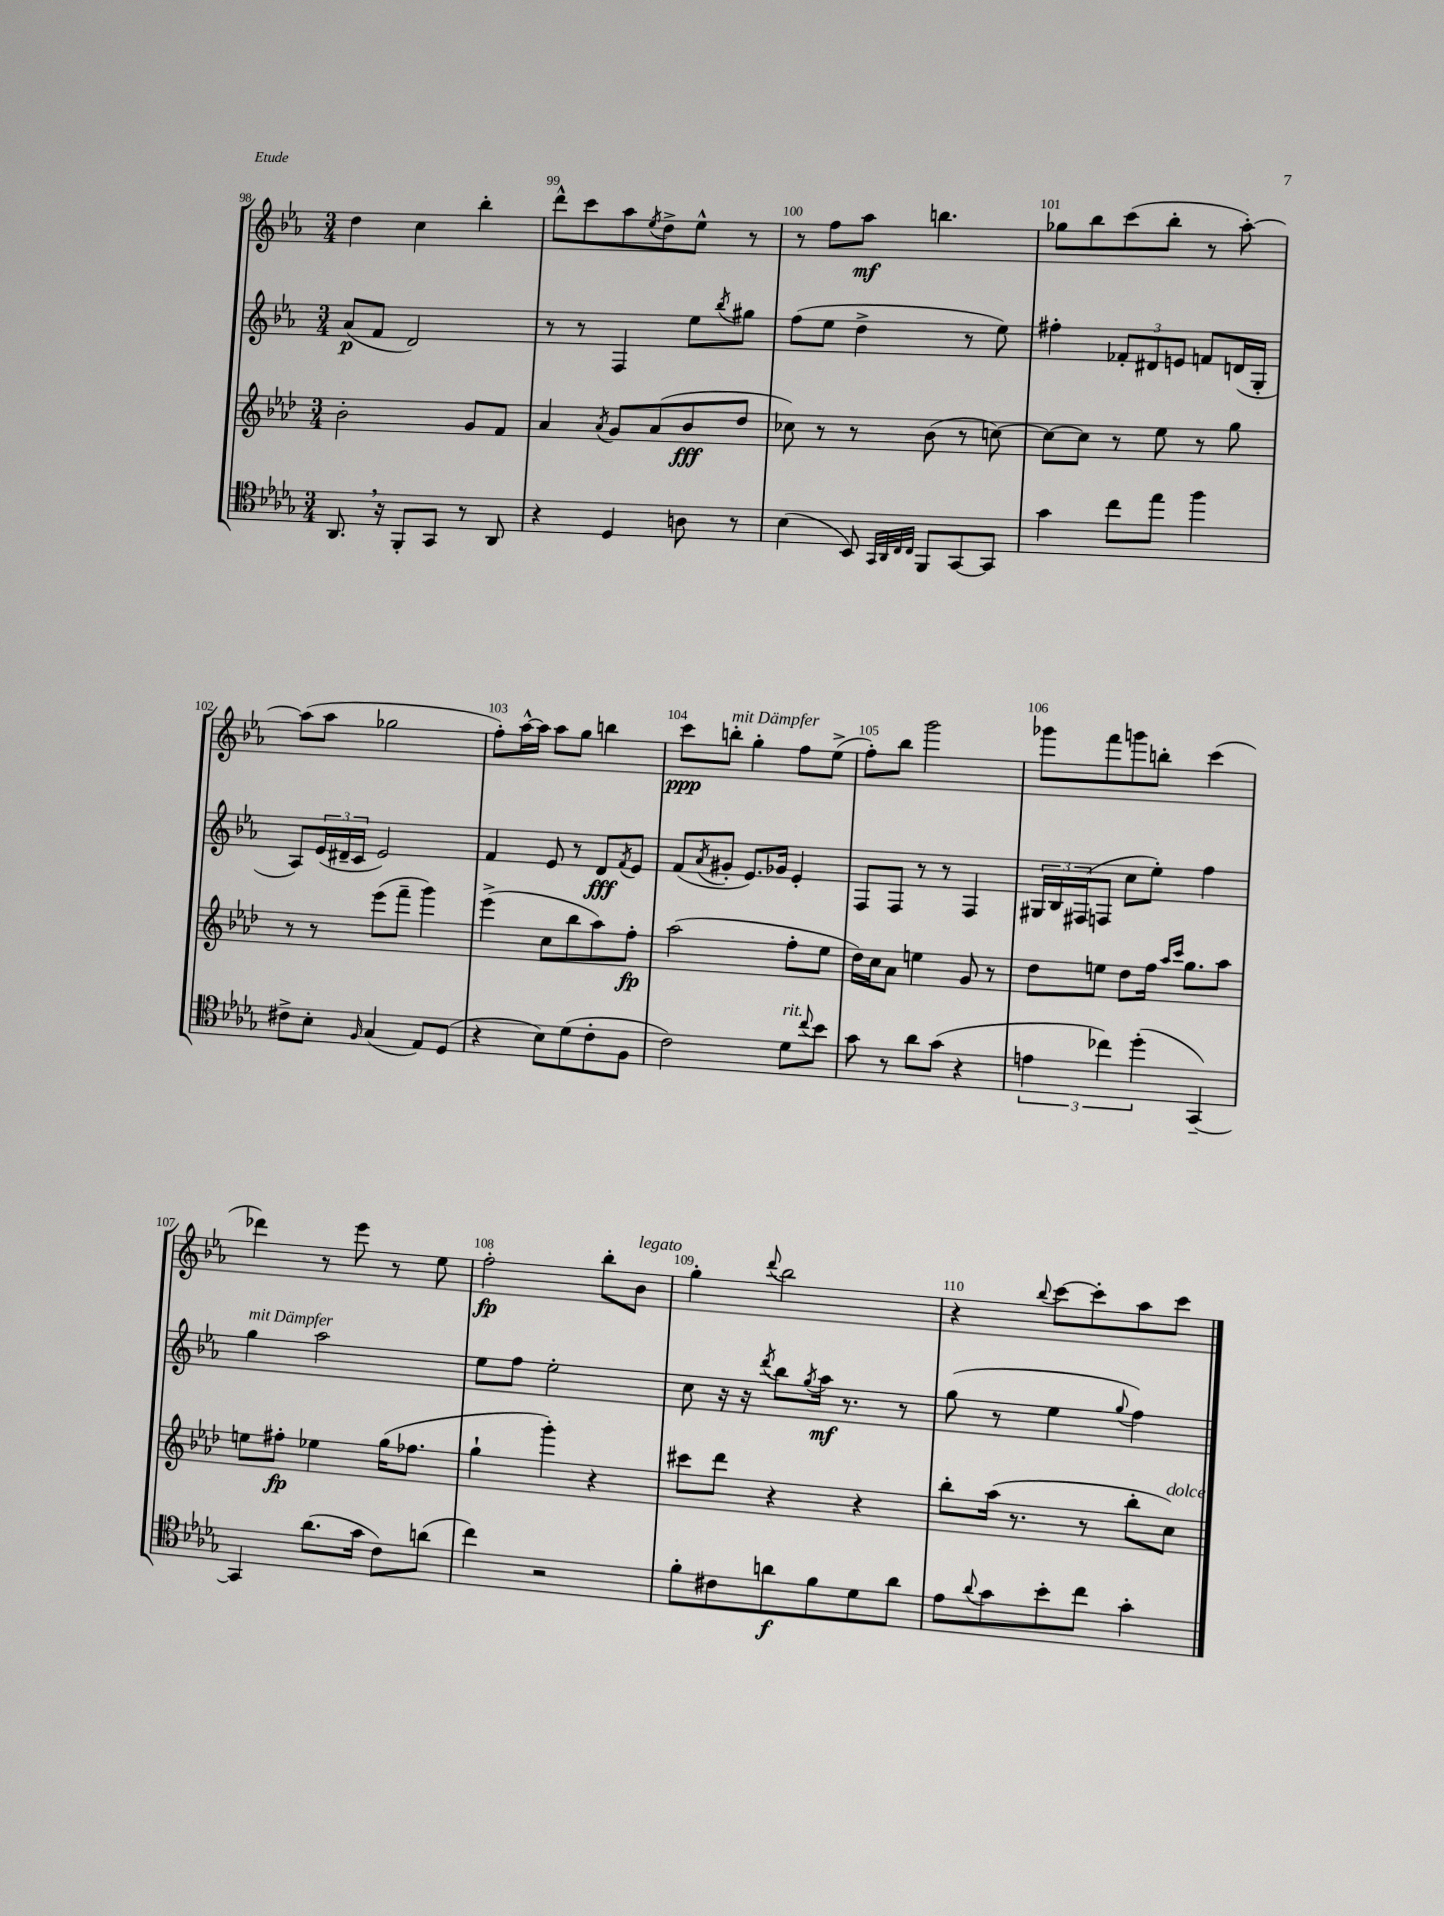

**kern	**kern	**kern	**kern
*staff4	*staff3	*staff2	*staff1
*clefC4	*clefG2	*clefG2	*clefG2
*k[b-e-a-d-g-]	*k[b-e-a-d-]	*k[b-e-a-]	*k[b-e-a-]
*M3/4	*M3/4	*M3/4	*M3/4
8.AA-	2b-'	(8a-	4dd
.	.	8f	.
16r	.	.	.
8FF'	.	2d)	4cc
8GG-	.	.	.
8r	8g	.	4bb-'
8AA-	8f	.	.
=	=	=	=
4r	4a-	8r	8ddd^^
.	.	8r	8ccc
.	8qa-	.	.
4D-	8g	4F	8aa-
.	.	.	8qee-
.	(8a-	.	8dd^
8A	8b-	8ee-	8ee-^^
.	.	8qbb-	.
8r	8dd-	8gg#	8r
=	=	=	=
(4B-	8cc-)	(8ff	8r
.	8r	8ee-	8ff
8BB-)	8r	4dd^	8aa-
32qqGG-	.	.	.
32qqAA-	.	.	.
32qqC	.	.	.
32qqC	.	.	.
8FF	(8b-	.	4.bb
[8GG-	8r	8r	.
8GG-]	[8cc)	8ee-)	.
=	=	=	=
4g-	8cc_	4ff#'	8gg-
.	8cc]	.	8bb-
8cc	8r	12f-'	(8ccc
.	.	12d#	.
8ee-	8ee-	.	8bb-'
.	.	12e	.
4ff	8r	8f	8r
.	8gg	(16d	[8aa-')
.	.	16G'	.
=	=	=	=
8c#^	8r	8A-)	(8aa-]
8B-'	8r	(24e-	8aa-
.	.	24d#~	.
.	.	24c	.
16qqF	.	.	.
(4G-	(8eee-	2e-)	2gg-
.	8fff~	.	.
8E-)	4ggg)	.	.
(8D-	.	.	.
=	=	=	=
4r	(4eee-^	4f	8ff')
.	.	.	[16aa-^^
.	.	.	16aa-]
8B-)	8cc	8e-	8aa-
(8d-	8bb-	8r	8gg
8c'	8aa-)	8d	4bb
.	.	8qf	.
8F	8ff'	8e-	.
=	=	=	=
2c)	(2aa-	(8f	8ccc
.	.	8qa-	.
.	.	8g#'	8bb'
.	.	8.e-)	4gg'
.	.	16g-	.
8d-	8ff'	4e-'	8ff
8qqcc	.	.	.
8b-	8ee-	.	(8ee-^
=	=	=	=
8g-	16dd-)	8F	8ff')
.	16cc	.	.
8r	8a-	8F	8bb-
8a-	4ee	8r	2ggg
(8g-	.	8r	.
4r	8g	4F	.
.	8r	.	.
=	=	=	=
6e	8dd-	24G#	8ggg-
.	.	24B-	.
.	.	(24F#	.
.	8ee	8F	8fff
6cc-)	.	.	.
.	8dd-	8cc	8ggg
(6dd-'	.	.	.
.	16ff	8ee-')	8bb'
.	16qqaa-	.	.
.	16qqccc	.	.
.	8.gg	.	.
[4GG-~)	.	4ff	(4ccc
.	8aa-	.	.
=	=	=	=
4GG-]	8ee	4gg	4ddd-)
.	8ff#'	.	.
(8.a-	4ee-	2aa-	8r
.	.	.	8eee-
16g-	.	.	.
8c)	(16gg	.	8r
.	8.ff-	.	.
(8a	.	.	8ee-
=	=	=	=
4cc)	4gg`	8ee-	2ff'
.	.	8ff	.
2r	4ggg')	2ee-'	.
.	4r	.	8bb-'
.	.	.	8b-
=	=	=	=
8f'	8ccc#	8cc	4gg'
8c#	8ddd-	16r	.
.	.	16r	.
.	.	8qddd	8qqddd
8a	4r	8bb-	2bb-
.	.	8qgg	.
8f	.	16aa-	.
.	.	8.r	.
8d-	4r	.	.
8a	.	8r	.
=	=	=	=
8e-	8bb-'	(8gg	4r
8qqa-	.	.	.
8g-	(16aa-	8r	.
.	8.r	.	.
.	.	.	8qqbb-
8b-'	.	4ee-	[8ccc
8cc	8r	.	8ccc']
.	.	8qqgg	.
4g-'	8bb-'	4ff)	8aa-
.	8cc)	.	8ccc
==	==	==	==
*-	*-	*-	*-
